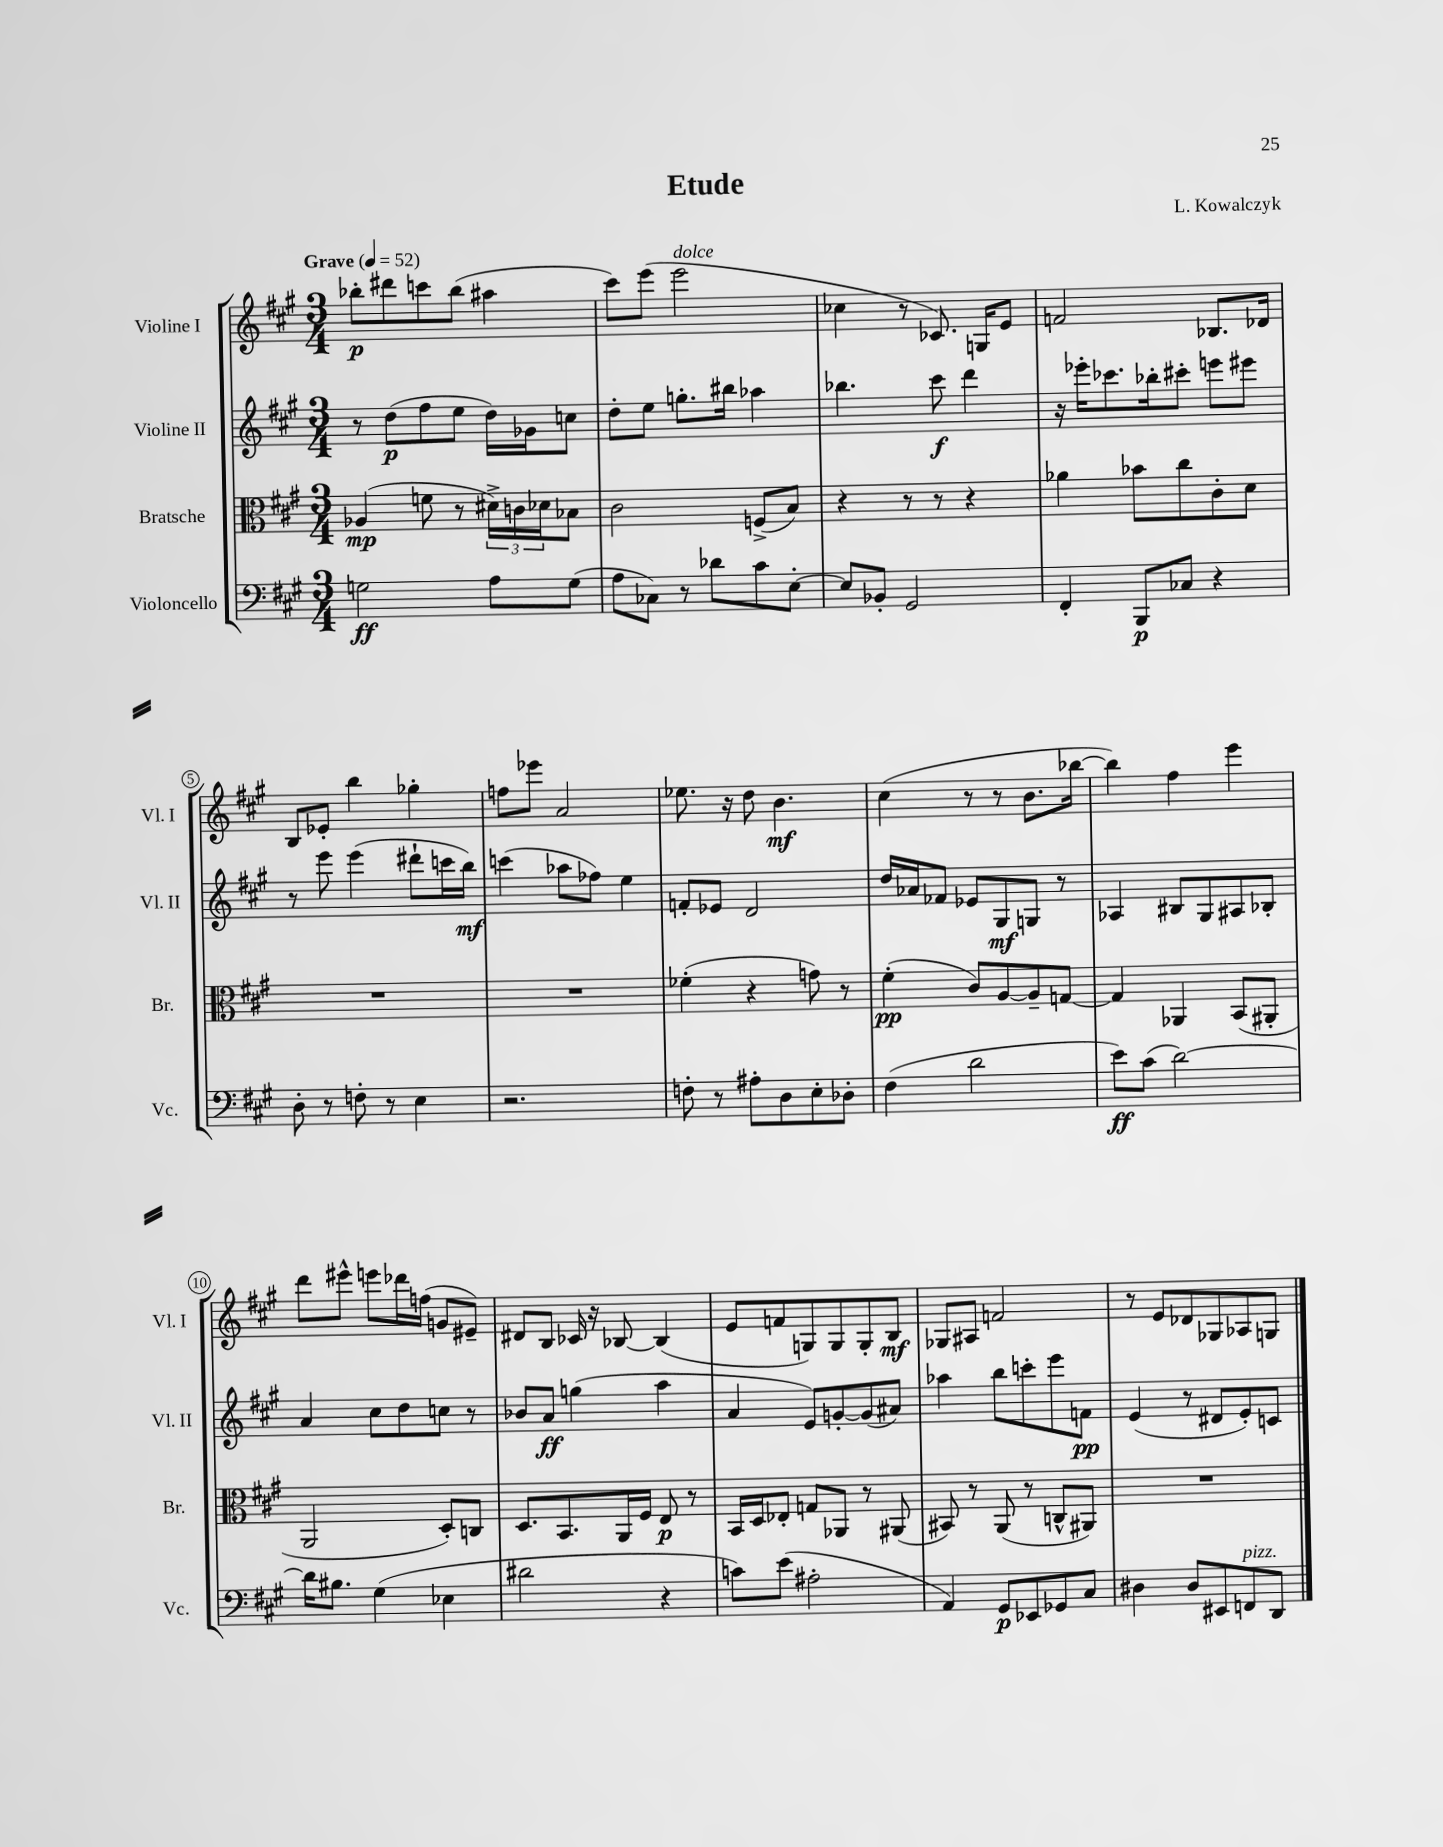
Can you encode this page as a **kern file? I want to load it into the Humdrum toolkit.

**kern	**kern	**kern	**kern
*staff4	*staff3	*staff2	*staff1
*clefF4	*clefC3	*clefG2	*clefG2
*k[f#c#g#]	*k[f#c#g#]	*k[f#c#g#]	*k[f#c#g#]
*M3/4	*M3/4	*M3/4	*M3/4
*MM52	*MM52	*MM52	*MM52
2G\	(4A-/	8r	8bb-'\L
.	.	(8dd\L	8ddd#\
.	8f\	8ff#\	8ccc\
.	8r	8ee\J	(8bb-\J
8A\L	24d#^\LL)	16dd\LL)	4aa#\
.	24c\	.	.
.	.	16g-\J	.
.	24d-\J	.	.
(8G\J	8B-\J	8cc\J	.
=	=	=	=
8A\L	2c#\	8dd'\L	8ccc#\L)
8C-\J)	.	8ee\J	(8eee\J
8r	.	8.gg'\L	2eee\
8d-\L	.	.	.
.	.	16bb#\Jk	.
8c#\	(8F^/L	4aa-\	.
[8E'\J	8B/J)	.	.
=	=	=	=
8E/]L	4r	4.bb-\	4cc-\
8BB-'/J	.	.	.
2GG#/	8r	.	8r
.	8r	8ccc#\	8.c-/)
.	4r	4ddd\	.
.	.	.	16G/LK
.	.	.	8e/J
=	=	=	=
4FF#'/	4a-\	16r	2f/
.	.	16eee-'\LK	.
.	.	8.ccc-\	.
8BBB/L	8b-\L	.	.
.	.	16bb-'\k	.
8C-/J	8cc#\	8ccc#'\J	.
4r	8c#'\	8eee\L	8.B-/L
.	8d\J	8eee#\J	.
.	.	.	16d-/Jk
=	=	=	=
8D'\	2.r	8r	8B/L
8r	.	8eee\	8e-'/J
8F'\	.	(4eee\	4bb\
8r	.	.	.
4E\	.	8ddd#`\L	4gg-'\
.	.	16ccc\L	.
.	.	16bb\JJ)	.
=	=	=	=
2.r	2.r	(4ccc\	8ff\L
.	.	.	8eee-\J
.	.	8aa-\L	2a/
.	.	8ff-\J)	.
.	.	4ee\	.
=	=	=	=
8F'\	(4f-'\	8f'/L	8.ee-\
8r	.	8e-/J	.
.	.	.	16r
8A#'\L	4r	2d/	8dd\
8D\	.	.	4.b\
8E'\	8g\)	.	.
8D-'\J	8r	.	.
=	=	=	=
(4F#\	(4f#'\	16dd/LL	(4cc#\
.	.	16a-/J	.
.	.	8f-/J	.
2d\	8c#/L)	8e-/L	8r
.	[8A/	8G#/	8r
.	8A~/]	8G/J	8.b\L
.	[8G/J	8r	.
.	.	.	[16bb-\Jk
=	=	=	=
8e\L)	4G/]	4A-/	4bb-\])
(8c#\J	.	.	.
[2d\)	4AA-/	8B#/L	4ff#\
.	.	8G#/	.
.	(8BB/L	8A#/	4eee\
.	8AA#'/J	8B-'/J	.
=	=	=	=
16d\]LK	2AA/	4a/	8ddd\L
8.B#\J	.	.	.
.	.	.	8eee#^^\J
(4G#\	.	8cc#\L	8eee\L
.	.	8dd\	16ddd-\L
.	.	.	(16ff\JJ
4E-\	8D'/L)	8cc\J	8g/L
.	8C/J	8r	8e#~/J)
=	=	=	=
2d#\	8.D/L	8b-/L	8d#/L
.	.	8a/J	8B/J
.	8.BB/	.	.
.	.	(4gg\	16c-/
.	.	.	16r
.	16AA/L	.	[8B-/
.	16F#/JJ	.	.
4r	8E/	4aa\	(4B-/]
.	8r	.	.
=	=	=	=
8c\L)	16BB/LL	4a/	8e/L
.	16D/J	.	.
(8e\J	8E-'/J	.	8f/
2A#'\	8G/L	8e/L)	8G/)
.	8AA-/J	[8g'/	8G/
.	8r	(8g/]	8G'/
.	(8AA#/	8a#/J)	8B/J
=	=	=	=
4AA/)	8BB#/)	4aa-\	8G-/L
.	8r	.	8A#/J
8GG#/L	(8AA/	8bb\L	2f/
8EE-/	8r	8ccc'\	.
8GG-/	8C^^/L	8eee\	.
8C#/J	8AA#/J)	8f\J	.
=	=	=	=
4D#\	2.r	(4e/	8r
.	.	.	8e/L
8D#/L	.	8r	8d-/
8EE#/	.	8d#/L	8G-/
8FF/	.	8e'/)	8A-/
8DD/J	.	8c/J	8G/J
==	==	==	==
*-	*-	*-	*-
